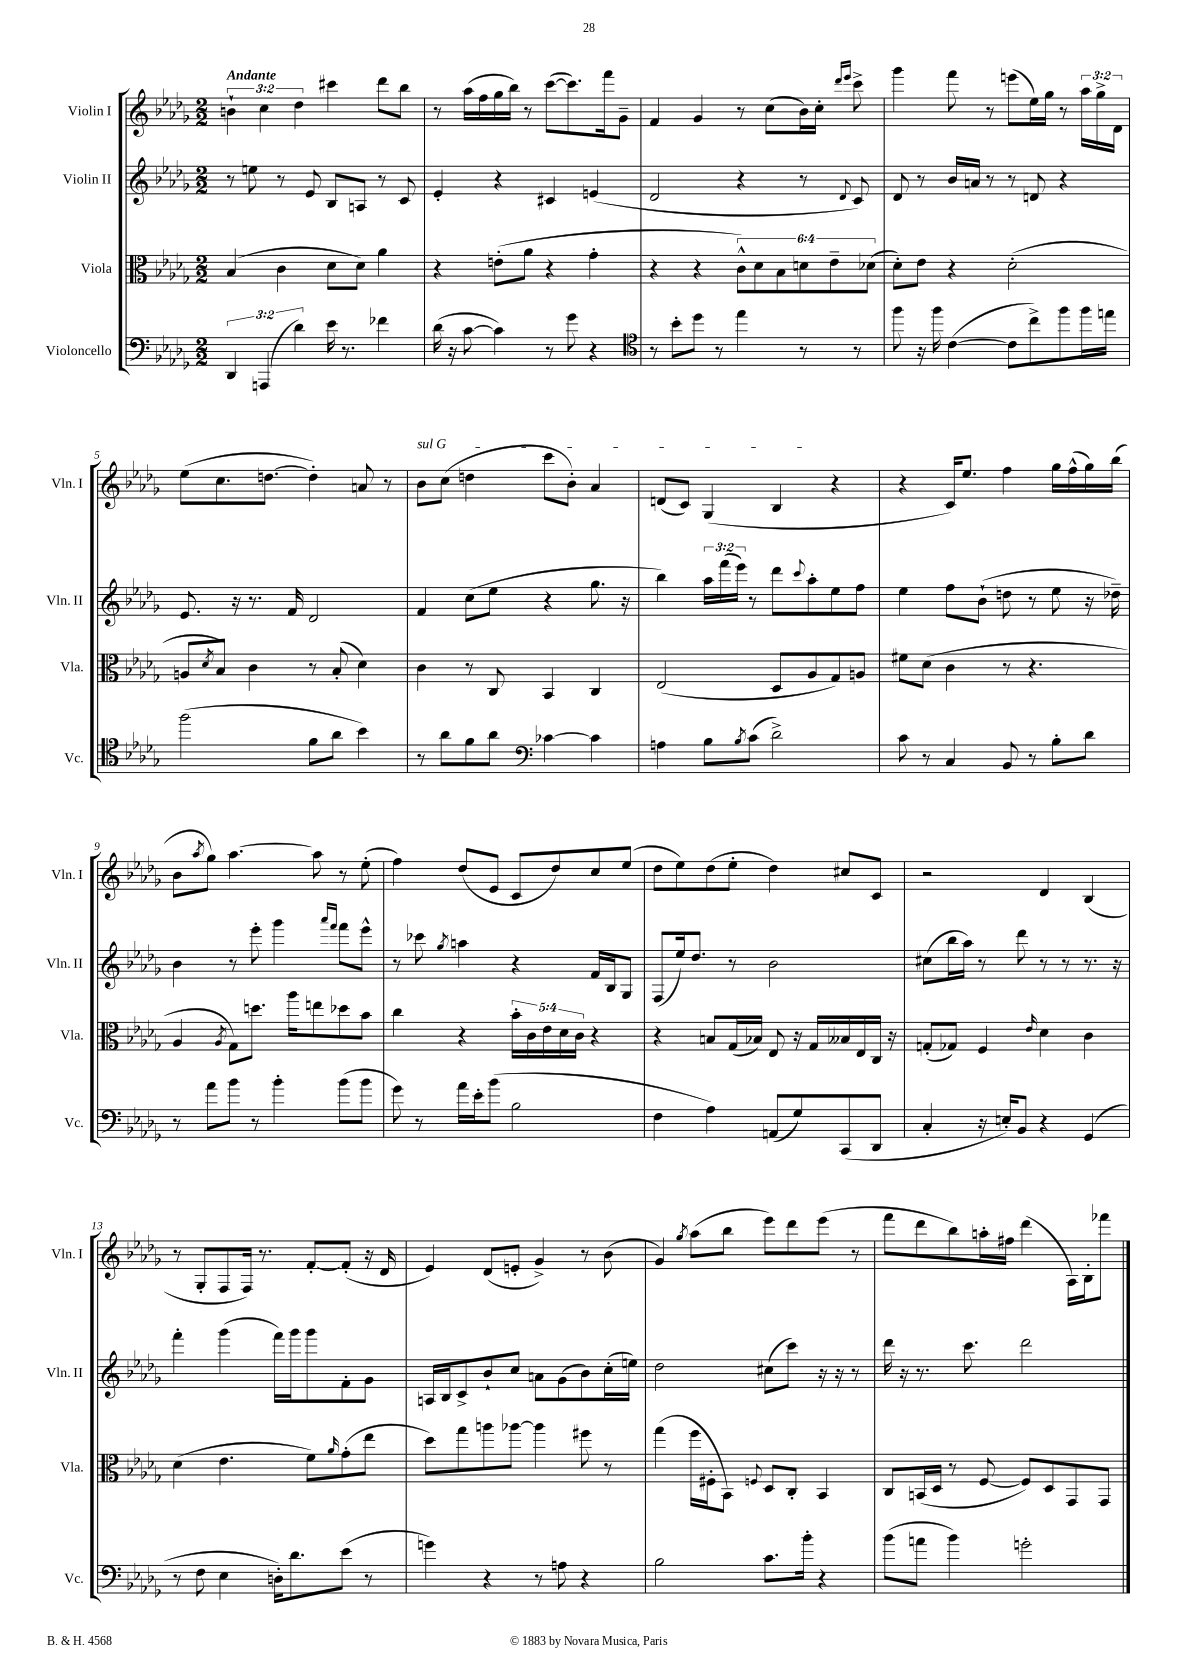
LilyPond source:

<<
\new StaffGroup <<
\new Staff = "s0" \with { instrumentName = "Violin I" shortInstrumentName = "Vln. I" } {
    \clef treble \key des \major \numericTimeSignature \time 2/2 \override Staff.TupletNumber.text = #tuplet-number::calc-fraction-text \tempo "Andante"
    \tuplet 3/2 { b'4-! c''4 des''4 } cis'''4 des'''8 bes''8 |
    r8 aes''16( f''16 ges''16 bes''16) r8 c'''8~( c'''8.) f'''16 ges'8-- |
    f'4 ges'4 r8 c''8( bes'16) c''16-. \grace { des'''16 ees'''16 } c'''8-> |
    ges'''4 f'''8 r8 e'''8( ees''16) ges''16 r8 \tuplet 3/2 { aes''16 ges''16-> des'16 } |
    ees''8( c''8. d''8.~ d''4-.) a'8 r8 |
    \once \override TextSpanner.bound-details.left.text = \markup { \italic "sul G" } bes'8\startTextSpan c''8( d''4 c'''8 bes'8-.) aes'4 |
    d'8( c'8) ges4( bes4\stopTextSpan r4 |
    r4 c'16) ees''8. f''4 ges''16 f''16-^( ges''16) bes''16( |
    bes'8 \acciaccatura { aes''8 } ges''8) aes''4.~ aes''8 r8 ees''8-.( |
    f''4) des''8( ees'8 c'8 des''8) c''8 ees''8( |
    des''8 ees''8) des''8( ees''8-. des''4) cis''8 c'8 |
    r2 des'4 bes4( |
    r8 ges8-. f8 f16) r8. f'8~-. f'8-.( r16 des'16 |
    ees'4) des'8( e'8-. ges'4->) r8 bes'8( |
    ges'4) \acciaccatura { ges''8 } aes''8( bes''8 ees'''8) des'''8 ees'''8( r8 |
    f'''8 des'''8 bes''8) a''16-. fis''16 des'''4( aes16) bes16-. fes'''8 \bar "|." |
}
\new Staff = "s1" \with { instrumentName = "Violin II" shortInstrumentName = "Vln. II" } {
    \clef treble \key des \major \numericTimeSignature \time 2/2 \override Staff.TupletNumber.text = #tuplet-number::calc-fraction-text
    r8 e''8 r8 ees'8 bes8 a8 r8 c'8 |
    ees'4-. r4 cis'4 e'4( |
    des'2 r4 r8 \appoggiatura { des'8 } c'8) |
    des'8 r8 bes'16 a'16 r8 r8 d'8 r4 |
    ees'8. r16 r8. f'16 des'2 |
    f'4 c''8( ees''8 r4 ges''8. r16 |
    bes''4) \tuplet 3/2 { aes''16 f'''16( ees'''16) } r8 des'''8 \appoggiatura { c'''8 } aes''8-. ees''8 f''8 |
    ees''4 f''8 bes'8-!( d''8 r8 ees''8 r16 des''16--) |
    bes'4 r8 ees'''8-. ges'''4 \grace { aes'''16 f'''16 } f'''8 ees'''8-^ |
    r8 ces'''8 \acciaccatura { ges''8 } a''4 r4 f'16 bes16 ges8 |
    f8( ees''16) des''8. r8 bes'2 |
    cis''8( bes''16 aes''16) r8 des'''8 r8 r8 r8. r16 |
    f'''4-. ges'''4( f'''16) ges'''16 ges'''8 f'8-. ges'8 |
    a16 bes16 c'8-> bes'8-! c''8 a'8 ges'8( bes'8) c''16-.( e''16) |
    des''2 cis''8( c'''8) r16 r16 r8 |
    des'''16 r16 r8. c'''8. des'''2 \bar "|." |
}
\new Staff = "s2" \with { instrumentName = "Viola" shortInstrumentName = "Vla." } {
    \clef alto \key des \major \numericTimeSignature \time 2/2 \override Staff.TupletNumber.text = #tuplet-number::calc-fraction-text
    bes4( c'4 des'8 des'8) aes'4 |
    r4 e'8-.( aes'8 r4 ges'4-. |
    r4 r4 \tuplet 6/4 { c'8-^) des'8 bes8 d'8 ees'8-- des'8( } |
    des'8-.) ees'8 r4 des'2-.( |
    a8 \acciaccatura { des'8 } bes8) c'4 r8 bes8-.( des'4) |
    c'4 r8 c8 bes,4 c4 |
    ees2( des8 aes8 ges8) a8 |
    fis'8 des'8( c'4 r8 r4. |
    aes4 \acciaccatura { aes8 } ges8) d''8. aes''16 e''8 des''8 bes'8 |
    c''4 r4 \tuplet 5/4 { bes'16-. c'16 ees'16 des'16 c'16 } r4 |
    r4 b8 ges16( bes16) ees8 r16 ges16 beses16 ees16 c16 r16 |
    g8-.( ges8) f4 \grace { ees'16 } des'4 c'4 |
    des'4( ees'4. f'8) \grace { aes'16 } ges'8-.( ees''8 |
    des''8) ges''8 a''8 aes''8~ aes''4 fis''8 r8 |
    ges''4( f''16 fis16-. bes,8) \appoggiatura { f8 } des8 c8-. bes,4 |
    c8 b,16( des16 r8 f8~ f8) des8 ges,8 ges,8 \bar "|." |
}
\new Staff = "s3" \with { instrumentName = "Violoncello" shortInstrumentName = "Vc." } {
    \clef bass \key des \major \numericTimeSignature \time 2/2 \override Staff.TupletNumber.text = #tuplet-number::calc-fraction-text
    \tuplet 3/2 { des,4 a,,4( des'4) } ees'16 r8. fes'4 |
    des'16( r16 c'8~ c'4) r8 ges'8 r4 |
    \clef tenor r8 bes'8-. des''8 r8 ees''4 r8 r8 |
    f''8 r16 f''16 c'4~( c'8 c''8->) f''8 f''16 e''16 |
    f''2( f'8 aes'8 bes'4) |
    r8 aes'8 f'8 aes'8 \clef bass ces'4~ ces'4 |
    a4 bes8 \acciaccatura { bes8 } c'8( des'2->) |
    c'8 r8 c4 bes,8 r8 bes8-. des'8 |
    r8 aes'8 bes'8 r8 bes'4-. bes'8( bes'8 |
    ges'8) r8 aes'16 ees'16-. bes'8( bes2 |
    f4 aes4) a,8( ges8) c,8( des,8 |
    c4-. r16 e16-.) bes,8 r4 ges,4( |
    r8 f8 ees4 d16-.) des'8. ees'8( r8 |
    g'4) r4 r8 a8 r4 |
    bes2 c'8. bes'16-. r4 |
    bes'8( a'8 bes'4) g'2-. \bar "|." |
}
>>
>>
